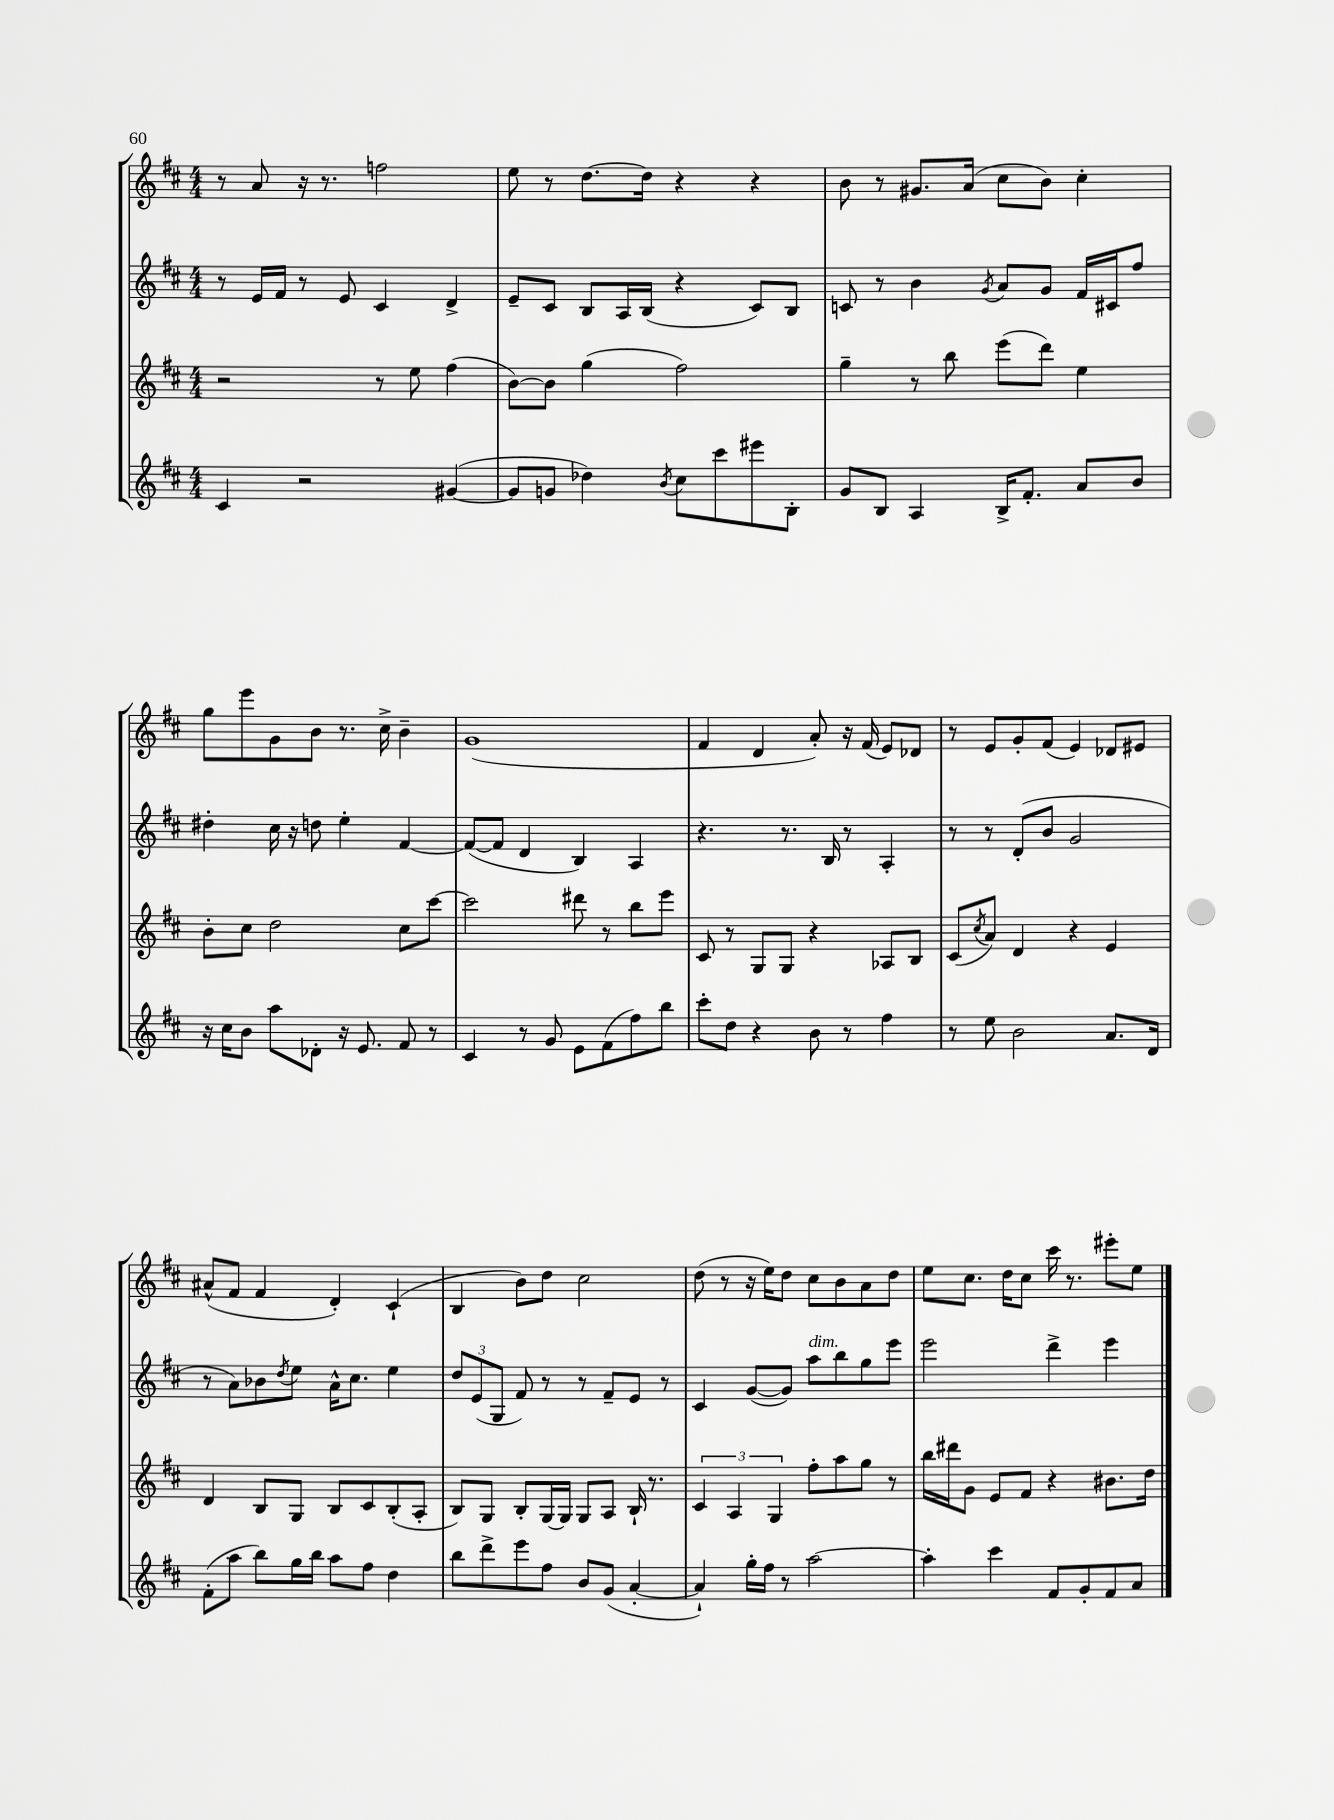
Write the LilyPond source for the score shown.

<<
\new StaffGroup <<
\new Staff = "s0" {
    \clef treble \key d \major \numericTimeSignature \time 4/4
    r8 a'8 r16 r8. f''2 |
    e''8 r8 d''8.~ d''16 r4 r4 |
    b'8 r8 gis'8. a'16( cis''8 b'8) cis''4-. |
    g''8 e'''8 g'8 b'8 r8. cis''16-> b'4-- |
    g'1( |
    fis'4 d'4 a'8-.) r16 fis'16( e'8) des'8 |
    r8 e'8 g'8-. fis'8( e'4) des'8 eis'8 |
    ais'8-^( fis'8 fis'4 d'4-.) cis'4-!( |
    b4 b'8) d''8 cis''2 |
    d''8( r8 r16 e''16) d''8 cis''8 b'8 a'8 d''8 |
    e''8 cis''8. d''16 cis''8 cis'''16 r8. eis'''8-. e''8 \bar "|." |
}
\new Staff = "s1" {
    \clef treble \key d \major \numericTimeSignature \time 4/4
    r8 e'16 fis'16 r8 e'8 cis'4 d'4-> |
    e'8-- cis'8 b8 a16 b16( r4 cis'8) b8 |
    c'8 r8 b'4 \acciaccatura { g'8 } a'8 g'8 fis'16 cis'16 fis''8 |
    dis''4-. cis''16 r16 d''8 e''4-. fis'4~ |
    fis'8~( fis'8 d'4 b4) a4 |
    r4. r8. b16 r8 a4-. |
    r8 r8 d'8-.( b'8 g'2 |
    r8 a'8) bes'8 \acciaccatura { d''8 } e''8 a'16-^ cis''8. e''4 |
    \tuplet 3/2 { d''8 e'8( g8 } fis'8) r8 r8 fis'8-- e'8 r8 |
    cis'4 g'8~( g'8) a''8^\markup { \italic "dim." } b''8 g''8 e'''8 |
    e'''2 d'''4-> e'''4 \bar "|." |
}
\new Staff = "s2" {
    \clef treble \key d \major \numericTimeSignature \time 4/4
    r2 r8 e''8 fis''4( |
    b'8~) b'8 g''4( fis''2) |
    g''4-- r8 b''8 e'''8( d'''8) e''4 |
    b'8-. cis''8 d''2 cis''8 cis'''8~ |
    cis'''2 dis'''8 r8 b''8 e'''8 |
    cis'8 r8 g8 g8 r4 aes8 b8 |
    cis'8( \acciaccatura { cis''8 } a'8) d'4 r4 e'4 |
    d'4 b8 g8 b8 cis'8 b8-.( a8-. |
    b8) g8 b8-. g16~ g16 g8 a8 b16-! r8. |
    \tuplet 3/2 { cis'4 a4 g4 } fis''8-. a''8 g''8 r8 |
    b''16 dis'''16 g'8 e'8 fis'8 r4 bis'8. d''16 \bar "|." |
}
\new Staff = "s3" {
    \clef treble \key d \major \numericTimeSignature \time 4/4
    cis'4 r2 gis'4~( |
    gis'8 g'8 des''4) \acciaccatura { b'8 } cis''8 cis'''8 eis'''8 b8-. |
    g'8 b8 a4 b16-> fis'8.-. a'8 b'8 |
    r16 cis''16 b'8 a''8 des'8-. r16 e'8. fis'8 r8 |
    cis'4 r8 g'8 e'8 fis'8( fis''8) b''8 |
    cis'''8-. d''8 r4 b'8 r8 fis''4 |
    r8 e''8 b'2 a'8. d'16 |
    fis'8-.( a''8 b''8) g''16 b''16 a''8 fis''8 d''4 |
    b''8 d'''8-> e'''8 fis''8 b'8 g'8( a'4~-. |
    a'4-!) g''16-. fis''16 r8 a''2~ |
    a''4-. cis'''4 fis'8 g'8-. fis'8 a'8 \bar "|." |
}
>>
>>
\layout { \context { \Score \remove "Bar_number_engraver" } }
